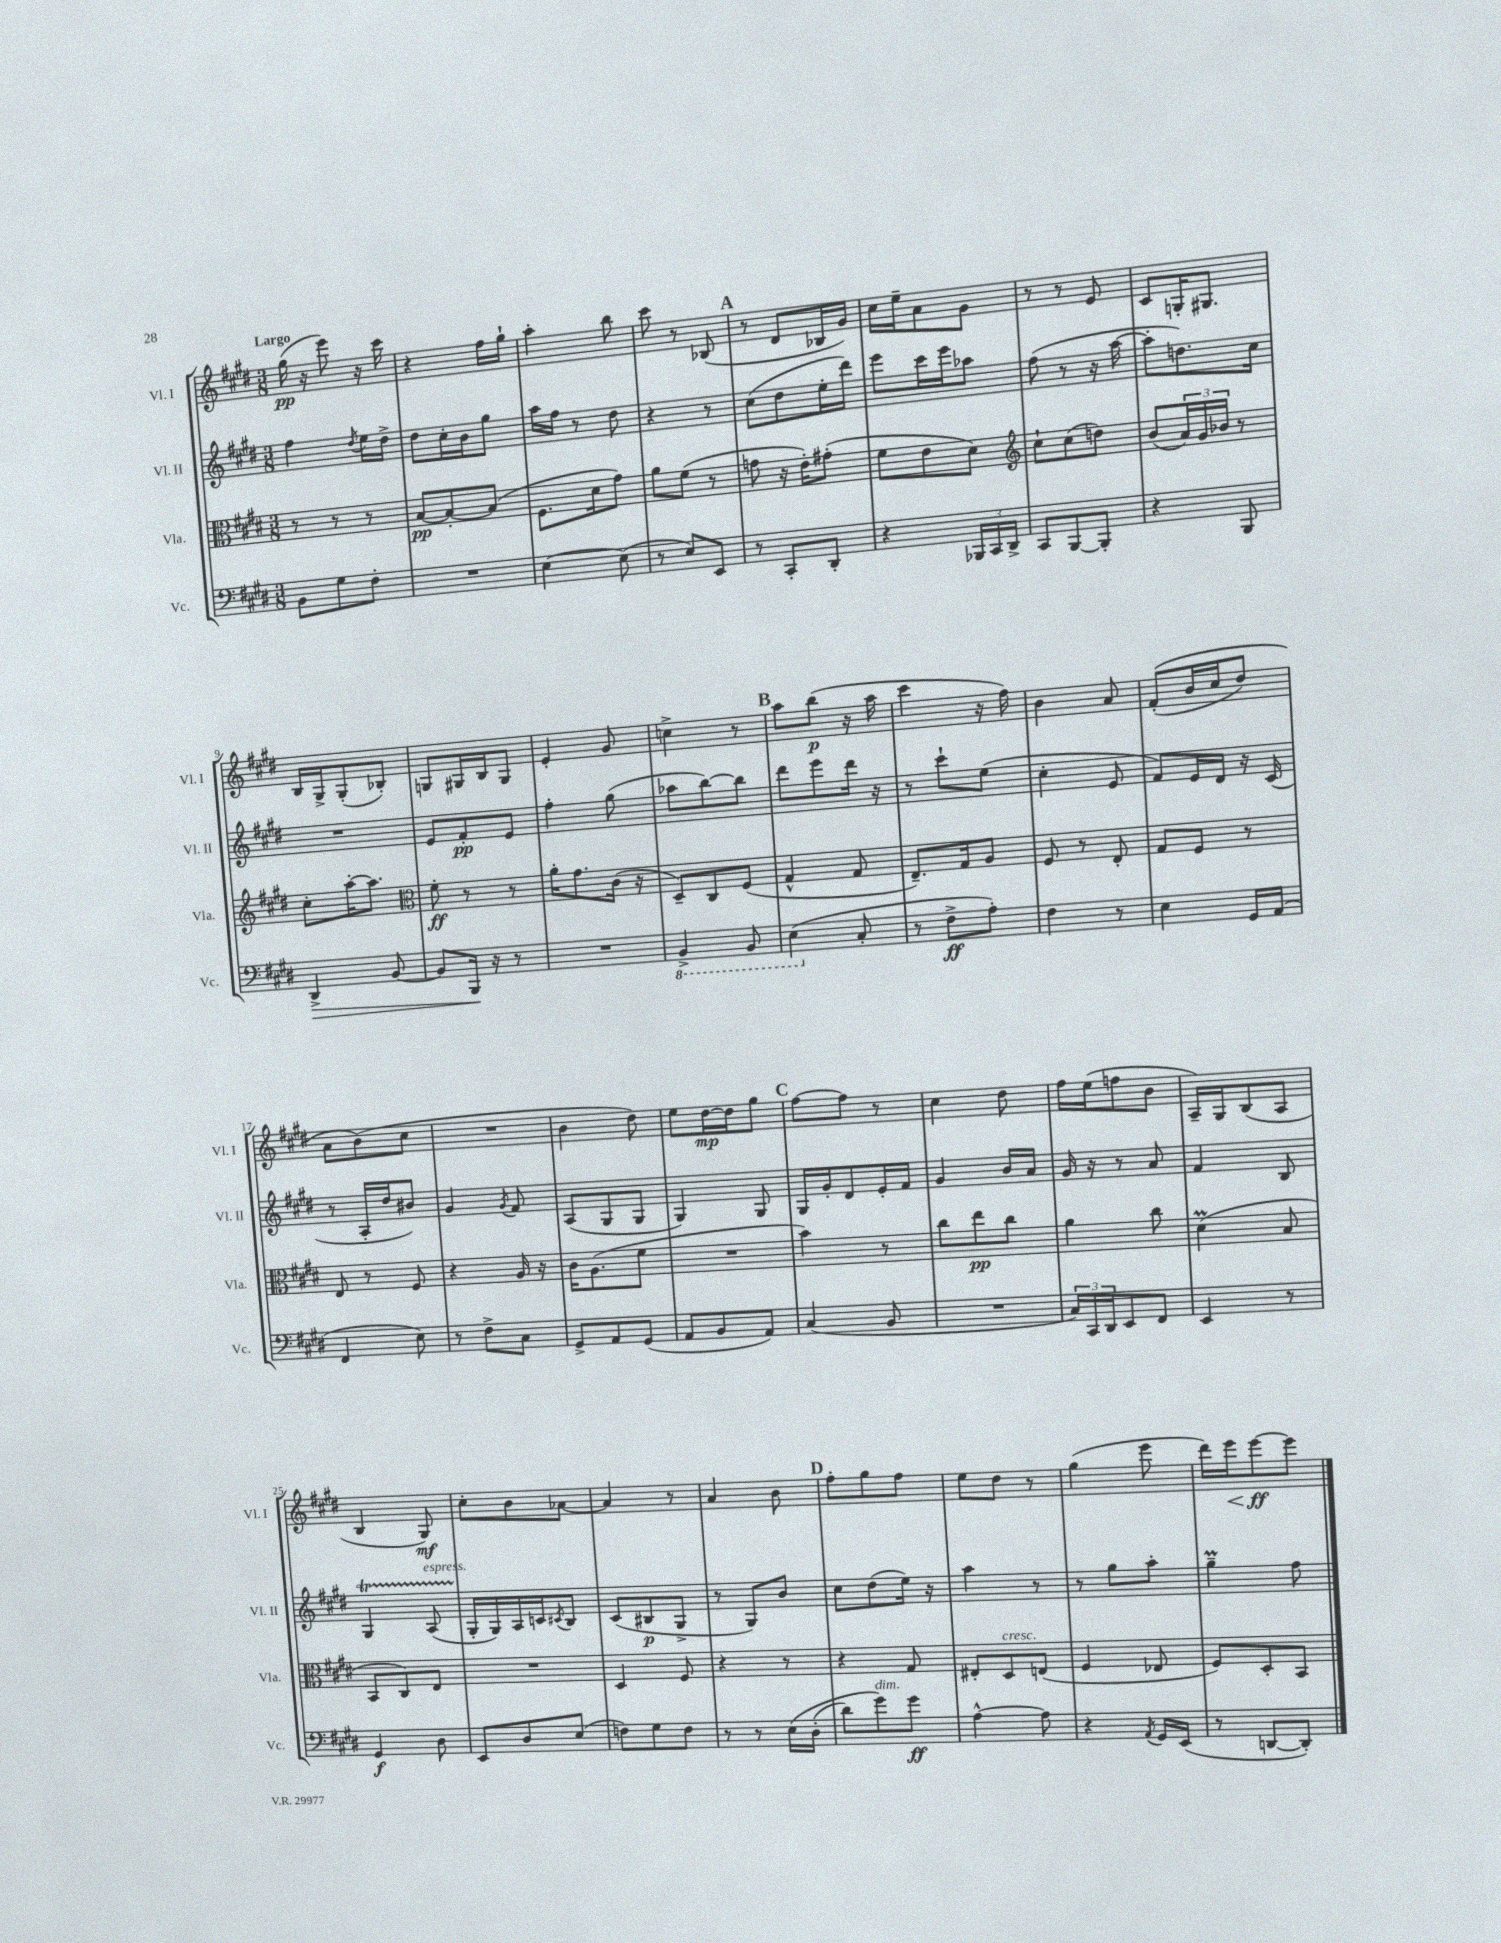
<<
\new StaffGroup <<
\new Staff = "s0" \with { instrumentName = "Vl. I" shortInstrumentName = "Vl. I" } {
    \clef treble \key e \major \numericTimeSignature \time 3/8 \tempo "Largo"
    gis''16\pp( r16 e'''8) r16 cis'''16 |
    r4 fis''16 gis''16-! |
    a''4-. b''8 |
    cis'''8 r8 bes8( |
    \mark \markup { \bold "A" } r8 dis'8 bes16 gis'16) |
    cis''16 e''16-- a'8 gis'8 |
    r8 r8 e'8 |
    cis'8 g16-. gis8. |
    b16 gis16-> gis8-.( bes8-.) |
    g8 gis16 b16 gis8 |
    e'4-. gis'8 |
    c''4-> r8 |
    \mark \markup { \bold "B" } a''8 b''8\p( r16 a''16 |
    cis'''4 r16 fis''16) |
    b'4 a'8 |
    fis'8-.(\( b'16 cis''16 dis''8) |
    a'8 b'8(\) cis''8 |
    R4. |
    b'4 dis''8) |
    e''8 dis''16~\mp dis''16 gis''8 |
    \mark \markup { \bold "C" } fis''8~ fis''8 r8 |
    cis''4 dis''8 |
    fis''16 e''16( f''8 b'8 |
    a16--) gis16 b8( a8 |
    b4 gis8\mf) |
    cis''8-. b'8 aes'8~ |
    aes'4 r8 |
    a'4 b'8 |
    \mark \markup { \bold "D" } fis''8-. gis''8 fis''8 |
    e''8 dis''8 r8 |
    gis''4( e'''8 |
    dis'''16) e'''16\< e'''8~\ff\! e'''8 \bar "|." |
}
\new Staff = "s1" \with { instrumentName = "Vl. II" shortInstrumentName = "Vl. II" } {
    \clef treble \key e \major \numericTimeSignature \time 3/8
    fis''4 \acciaccatura { dis''8 } e''16 dis''16-> |
    dis''8 cis''16-. b'16 gis''8 |
    a''16 fis''16 r8 dis''8 |
    r4 r8 |
    \mark \markup { \bold "A" } cis''8( dis''8 e''16-. dis'''16) |
    e'''8 cis'''16 e'''16 aes''8 |
    fis''8( r8 r16 a''16~ |
    a''8-. d''8.) cis''16 |
    R4. |
    e'8 fis'8-.\pp e'8 |
    fis''4-. gis''8( |
    aes''8 b''8~) b''8 |
    \mark \markup { \bold "B" } dis'''8 e'''8 dis'''16 r16 |
    r8 cis'''8-! e''8( |
    cis''4-. e'8 |
    fis'8) e'16 dis'16 r16 cis'16( |
    r8 a16-. dis''16 bis'8) |
    gis'4 \acciaccatura { gis'8 } fis'8 |
    a8( gis8 gis8 |
    gis4) gis8 |
    \mark \markup { \bold "C" } gis16 gis'16-. dis'8 e'16-. fis'16 |
    gis'4 b'16 a'16 |
    gis'16 r16 r8 a'8 |
    fis'4 b8 |
    gis4\startTrillSpan a8^\markup { \italic "espress." }( |
    gis16-.\stopTrillSpan gis16) a16 c'16 \acciaccatura { cis'8 } b8 |
    cis'8( bis8\p gis8-> |
    r8 gis8) b'8 |
    \mark \markup { \bold "D" } cis''8 dis''8( e''16) r16 |
    a''4 r8 |
    r8 gis''8 a''8-. |
    gis''4--\prall fis''8 \bar "|." |
}
\new Staff = "s2" \with { instrumentName = "Vla." shortInstrumentName = "Vla." } {
    \clef alto \key e \major \numericTimeSignature \time 3/8
    r8 r8 r8 |
    b8~\pp b8~-. b8( |
    fis8. dis'16 gis'8) |
    a'8 fis'8( r8 |
    \mark \markup { \bold "A" } g'8 r16 e'16-.) gis'8-.( |
    fis'8 e'8 dis'8) |
    \clef treble cis''8-! cis''8( d''8) |
    b'8( \tuplet 3/2 { a'16) gis'16 bes'16 } r8 |
    cis''8-. a''16~-. a''8. |
    \clef alto fis'8-.\ff r8 r8 |
    a'16-. gis'8. cis'16( r16 |
    dis8--) cis8 fis8( |
    \mark \markup { \bold "B" } gis4-^ gis8 |
    e8.--) gis16 a8 |
    fis8 r8 e8-. |
    gis8 fis8 r8 |
    e8 r8 fis8 |
    r4 a16 r16 |
    cis'16 a8.( fis'8 |
    R4. |
    \mark \markup { \bold "C" } b'4) r8 |
    cis''8 e''8\pp cis''8 |
    a'4 cis''8 |
    dis'4\prall( b8 |
    b,8 cis8) e8 |
    R4. |
    dis4 fis8 |
    r4 r8 |
    \mark \markup { \bold "D" } r4 gis8 |
    eis8-. dis8^\markup { \italic "cresc." } e8( |
    fis4 ees8 |
    fis8) dis8-. b,8 \bar "|." |
}
\new Staff = "s3" \with { instrumentName = "Vc." shortInstrumentName = "Vc." } {
    \clef bass \key e \major \numericTimeSignature \time 3/8
    b,8 gis8 fis8-. |
    R4. |
    e4~ e8( |
    r8 e8) e,8 |
    \mark \markup { \bold "A" } r8 cis,8-. dis,8-. |
    r4 \tuplet 3/2 { bes,,16 cis,16 dis,16-> } |
    cis,8 b,,8~ b,,8-. |
    r4 b,,8 |
    dis,4->\> b,8~ |
    b,8 b,,16\! r16 r8 |
    R4. |
    \ottava #-1 b,,4-> b,,8 |
    \mark \markup { \bold "B" } e,4( \ottava #0 cis8-. |
    r8 fis8->\ff a8-.) |
    fis4 r8 |
    e4 gis,16 a,16( |
    fis,4 e8) |
    r8 fis8-> cis8 |
    gis,8-> a,8 gis,8( |
    a,8 b,8 a,8) |
    \mark \markup { \bold "C" } cis4( b,8 |
    R4. |
    \tuplet 3/2 { cis16) cis,16 dis,16 } e,8 fis,8 |
    e,4 r8 |
    gis,4\f dis8 |
    e,8 dis8 e8( |
    f8) gis8 f8 |
    r8 r8 e16\( dis16-.( |
    \mark \markup { \bold "D" } dis'8) gis'8^\markup { \italic "dim." }\) gis'8\ff |
    a4~-^ a8 |
    r4 \acciaccatura { a,8 } gis,16 e,16( |
    r8 d,8~ d,8-.) \bar "|." |
}
>>
>>
